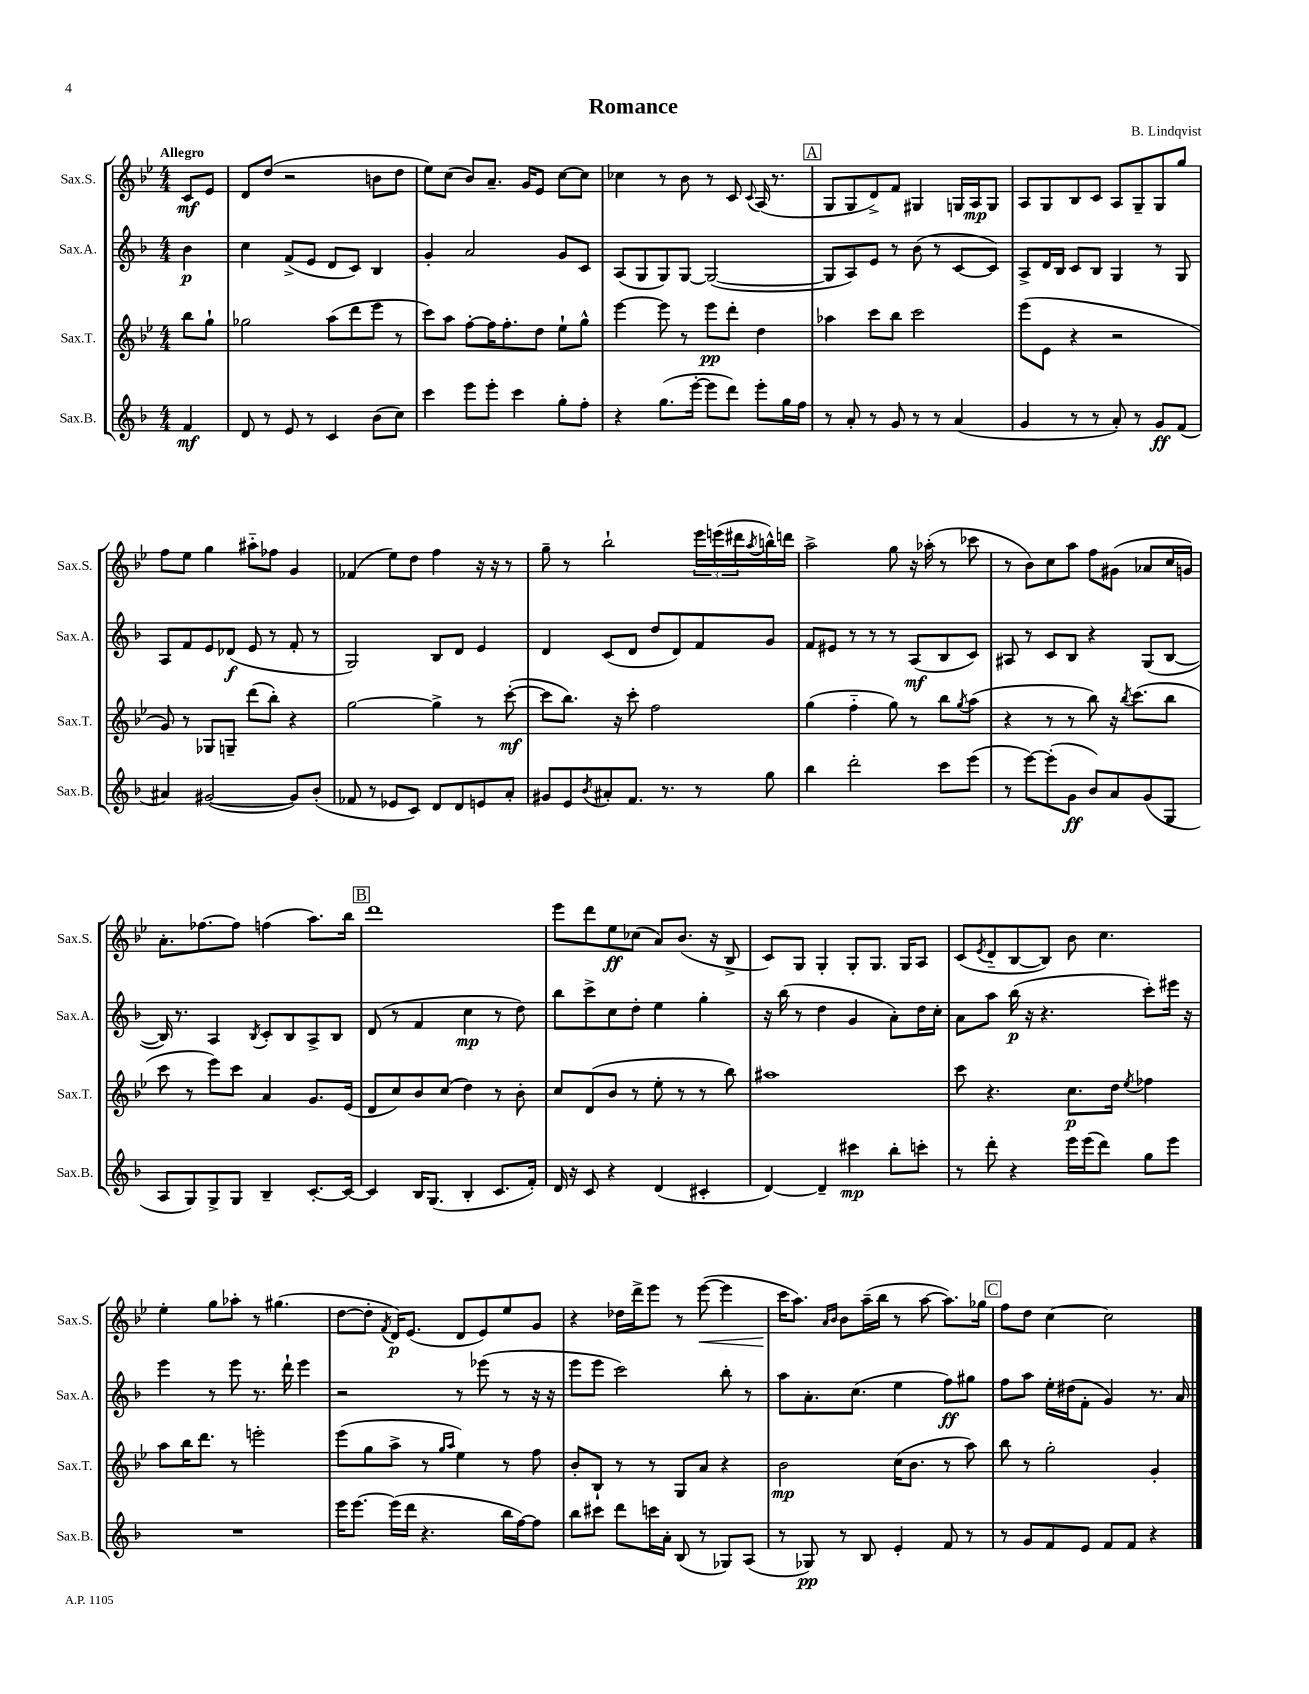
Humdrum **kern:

**kern	**kern	**kern	**kern
*staff4	*staff3	*staff2	*staff1
*clefG2	*clefG2	*clefG2	*clefG2
*k[b-]	*k[b-e-]	*k[b-]	*k[b-e-]
*M4/4	*M4/4	*M4/4	*M4/4
4f	8bb-	4b-	8c
.	8gg`	.	8e-
=	=	=	=
8d	2gg-	4cc	8d
8r	.	.	(8dd
8e	.	(8f^	2r
8r	.	8e	.
4c	(8aa	8d	.
.	8ddd	8c)	.
(8b-	8eee-	4B-	8b
8cc)	8r	.	8dd
=	=	=	=
4ccc	8ccc)	4g'	8ee-)
.	8aa	.	(8cc
8eee	[8ff'	2a	8b-)
8eee'	16ff]	.	8.a~
.	8.ff'	.	.
4ccc	.	.	.
.	.	.	16g
.	8dd	.	8e-
8gg'	8ee-`	8g	[8cc
8ff'	8gg^^	8c	8cc]
=	=	=	=
4r	[4eee-	(8A	4cc-
.	.	8G	.
(8.gg	8eee-]	8G)	8r
.	8r	[8G	8b-
[16eee'	.	.	.
8eee]	8eee-	(2G_	8r
8ddd)	8ddd'	.	8c
.	.	.	8qqc
8eee'	4dd	.	(16A
.	.	.	8.r
16gg	.	.	.
16ff	.	.	.
=	=	=	=
8r	4aa-	8G]	8G
8a'	.	8A)	8G
8r	8ccc	8e	8d^)
8g	8bb-	8r	8f
8r	2ccc	(8b-	4G#
8r	.	8r	.
(4a	.	[8c	16G
.	.	.	16A
.	.	8c])	8G
=	=	=	=
4g	(8eee-	8A^	8A
.	8e-	16d	8G
.	.	16B-	.
8r	4r	8c	8B-
8r	.	8B-	8c
8a')	2r	4G	8A
8r	.	.	8G~
8g	.	8r	8G
(8f	.	8G	8gg
=	=	=	=
4a#)	8g)	8A	8ff
.	8r	8f	8ee-
([2g#	8G-	8e	4gg
.	8G~	(8d-	.
.	(8ddd	8e	8aa#'~
.	8bb-')	8r	8ff-
8g#])	4r	8f'	4g
(8b-'	.	8r	.
=	=	=	=
8f-	[2gg	2G)	(4f-
8r	.	.	.
8e-	.	.	8ee-)
8c)	.	.	8dd
8d	4gg^]	8B-	4ff
8d	.	8d	.
8e	8r	4e	16r
.	.	.	16r
8a'	([8ccc'	.	8r
=	=	=	=
8g#	8ccc]	4d	8gg~
8e	8.bb-)	.	8r
8qb-	.	.	.
8a#'	.	(8c	2bb-`
.	16r	.	.
8.f	8ccc'	8d	.
.	2ff	8dd	.
8.r	.	.	.
.	.	8d)	.
8r	.	8f	24eee-
.	.	.	(24eee
.	.	.	24ddd#
.	.	.	8qaa
8gg	.	8g	16bb^^)
.	.	.	16ddd
=	=	=	=
4bb-	(4gg	8f	2aa^
.	.	8e#	.
2ddd'	4ff'~	8r	.
.	.	8r	.
.	8gg)	8r	8gg
.	8r	(8A	16r
.	.	.	(16aa-'
8ccc	8bb-	8B-	8r
.	8qgg	.	.
(8eee	(8aa	8c)	8ccc-
=	=	=	=
8r	4r	8A#	8r
[8eee)	.	8r	8b-)
(8eee']	8r	8c	8cc
8g	8r	8B-	8aa
8b-)	8bb-)	4r	8ff
8a	16r	.	(8g#
.	8qbb-	.	.
.	(8.ccc	.	.
(8g	.	(8G	8a-
8G	8bb-	[8B-	16cc
.	.	.	16g)
=	=	=	=
8A	8ccc	16B-])	8.a'
.	.	8.r	.
8G)	8r	.	.
.	.	.	[8.ff-
8G^	8eee-)	4A	.
8G	8ccc	.	8ff-]
.	.	8qB-	.
4B-~	4a	8c'	(4ff
.	.	8B-	.
[8.c'	8.g	8A^	8.aa)
.	.	8B-	.
16c_	(16e-	.	16bb-
=	=	=	=
4c]	8d	(8d	1ddd
.	8cc)	8r	.
16B-	8b-	4f	.
(8.G	.	.	.
.	(8cc	.	.
4B-'	4dd)	4cc	.
8.c	8r	8r	.
.	8b-'	8dd)	.
16f')	.	.	.
=	=	=	=
16d	8cc	8bb-	8eee-
16r	.	.	.
8c	(8d	8ccc^	8ddd
4r	8b-	8cc	8ee-
.	8r	8dd'	(8cc-
(4d	8ee-'	4ee	8a)
.	8r	.	(8.b-
4c#'	8r	4gg'	.
.	.	.	16r
.	8bb-)	.	8B-^
=	=	=	=
[4d)	1aa#	16r	8c)
.	.	(16bb-	.
.	.	8r	8G
4d~]	.	4dd	4G'
4ccc#	.	4g	8G'
.	.	.	8.G
8bb-'	.	8a')	.
.	.	.	16G
8ccc'	.	16dd	8A
.	.	16cc'	.
=	=	=	=
8r	8ccc	8a	(8c
.	.	.	8qe-
8ddd'	4.r	8aa	8d'~
4r	.	(16bb-	[8B-
.	.	16r	.
.	.	4.r	8B-])
16eee	8.cc	.	8b-
(16eee	.	.	.
8ddd)	.	.	4.cc
.	16dd	.	.
.	8qee-	.	.
8gg	4ff-	8ccc')	.
8eee	.	16eee#	.
.	.	16r	.
=	=	=	=
1r	8aa	4eee	4ee-'
.	16bb-	.	.
.	8.ddd	.	.
.	.	8r	8gg
.	8r	8eee	8aa-'
.	2eee'	8.r	8r
.	.	.	(4.gg#
.	.	16ddd`	.
.	.	4eee	.
=	=	=	=
16eee	(8eee-	2r	[8dd
[8.eee	.	.	.
.	8gg	.	8dd']
.	.	.	8qf
(16eee]	8aa^	.	16d)
16ddd	.	.	(8.e-
4.r	8r	.	.
.	16qqgg	.	.
.	16qqaa	.	.
.	4ee-)	8r	8d
.	.	(8eee-	8e-)
16bb-	8r	8r	8ee-
[16ff)	.	.	.
8ff]	8ff	16r	8g
.	.	16r	.
=	=	=	=
8bb-	8b-'	8eee	4r
8ccc#	8B-`	8eee	.
8ddd	8r	2ccc)	16dd-
.	.	.	16ddd^
16ccc	8r	.	8eee-
16a'	.	.	.
(8B-	8G	.	8r
8r	8a	.	([8eee-
8G-)	4r	8bb-'	4eee-]
(8A	.	8r	.
=	=	=	=
8r	2b-	8aa	16ccc
.	.	.	8.aa)
8G-)	.	8.a'	.
.	.	.	16qqa
.	.	.	16qqb-
8r	.	.	8b-
.	.	(8.cc	.
8B-	.	.	(16aa~
.	.	.	16bb-
4e'	(16cc	4ee	8r
.	8.b-	.	.
.	.	.	[8aa
8f	8r	8ff)	8.aa])
8r	8aa)	8gg#	.
.	.	.	16gg-
=	=	=	=
8r	8bb-	8ff	8ff
8g	8r	8aa	8dd
8f	2gg'	16ee'	[4cc
.	.	(16dd#	.
8e	.	8f'	.
8f	.	4g)	2cc]
8f	.	.	.
4r	4g'	8.r	.
.	.	16a	.
==	==	==	==
*-	*-	*-	*-
